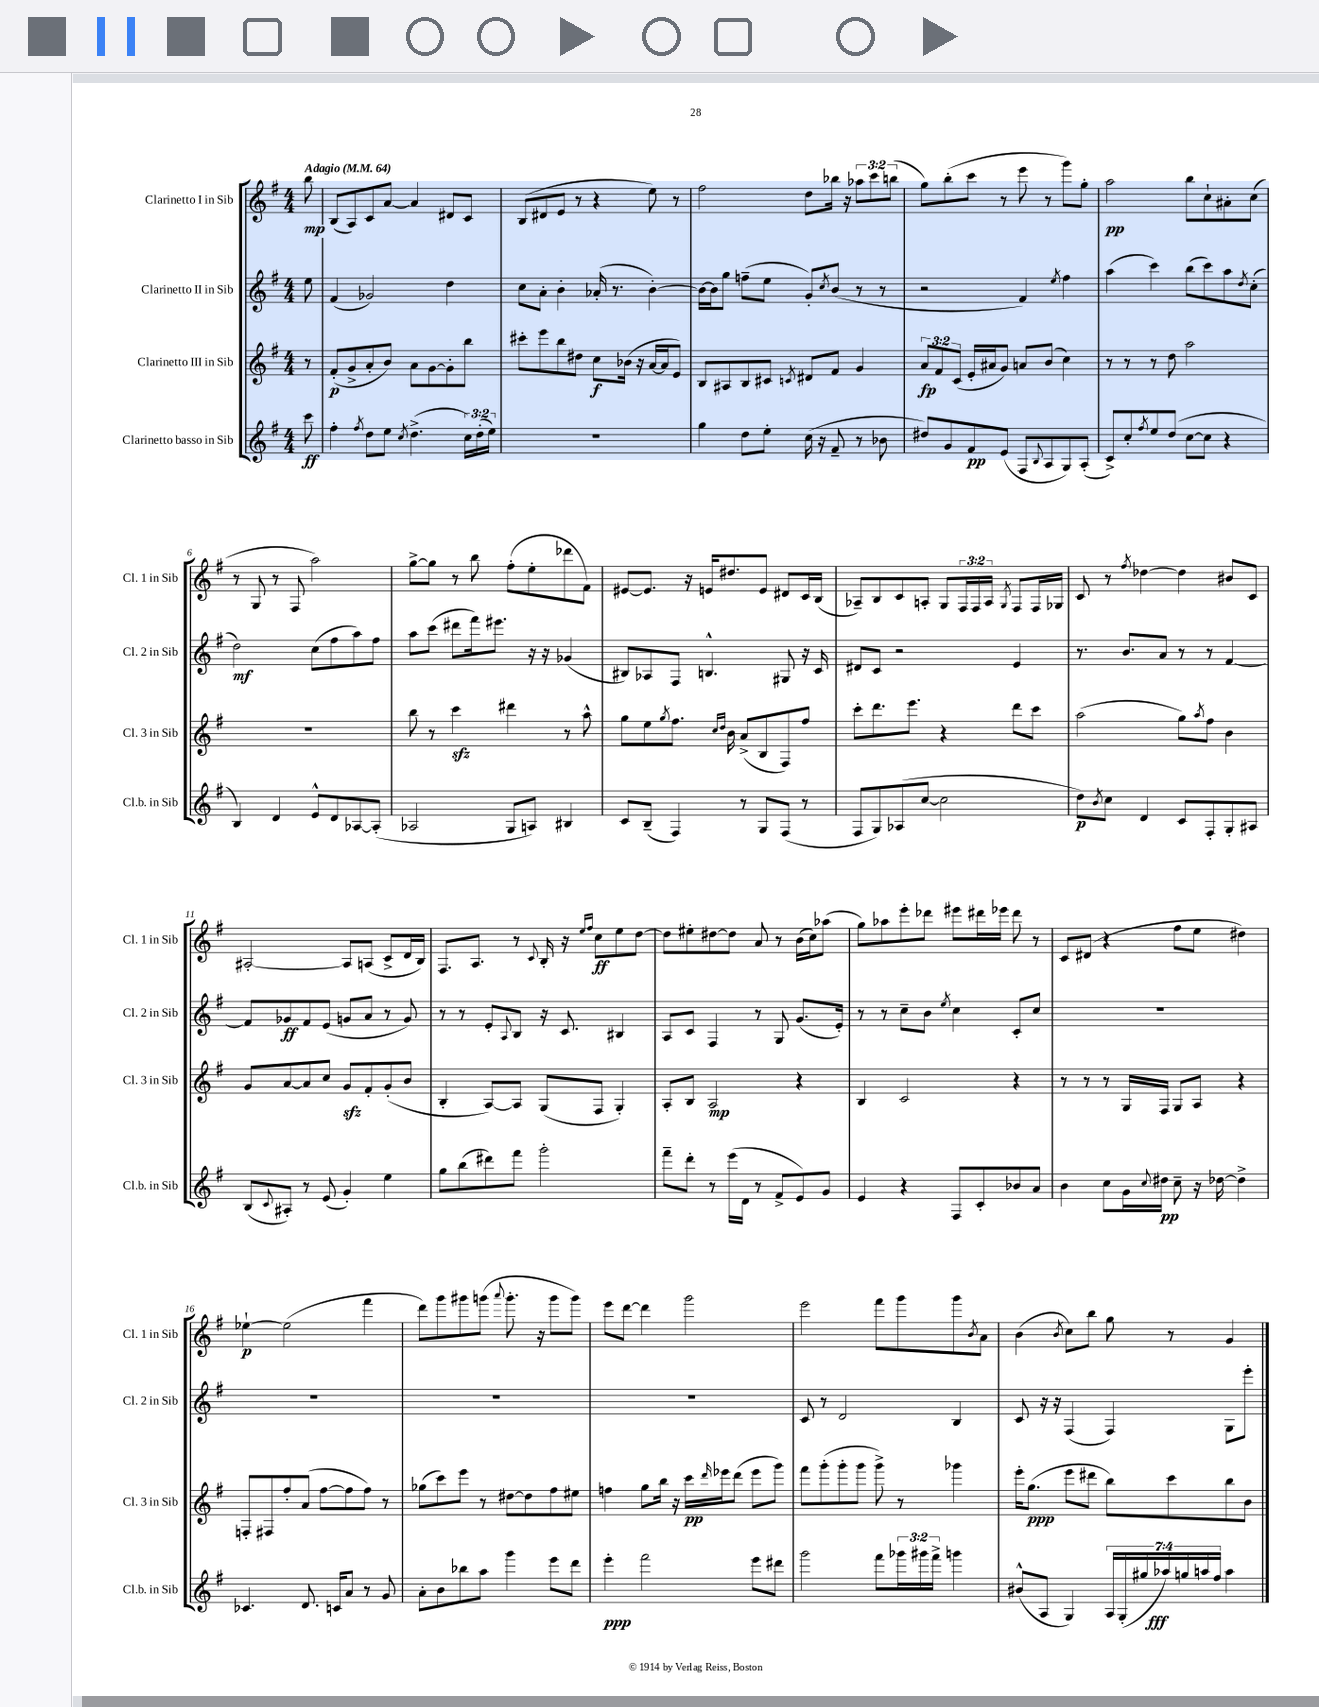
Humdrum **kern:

**kern	**kern	**kern	**kern
*staff4	*staff3	*staff2	*staff1
*clefG2	*clefG2	*clefG2	*clefG2
*k[f#]	*k[f#]	*k[f#]	*k[f#]
*M4/4	*M4/4	*M4/4	*M4/4
*MM64	*MM64	*MM64	*MM64
8ccc\	8r	8ee\	8bb\
=	=	=	=
4ff#'\	(8f#'/L	(4f#/	(8B/L
.	8g^/	.	8A/)
8qff#/	.	.	.
8dd\L	8a'/	2g-/)	8c/
8ee\J	8b/J)	.	[8a/J
8qcc/	.	.	.
(4.dd^\	8a\L	.	4a/]
.	[8g\	.	.
.	8g'\]	4dd\	8d#/L
24cc\LL)	8bb\J	.	8c/J
(24dd'\	.	.	.
24ee\JJ)	.	.	.
=	=	=	=
1r	8ccc#'\L	8cc\L	(8B/L
.	8eee\	8a'\J	8d#/
.	8bb\	4b'\	8e/J
.	8dd#\J	.	8r
.	8cc\L	(16a-'/	4r
.	.	8.r	.
.	(16b-\Jk	.	.
.	16r	.	.
.	[16a/LL	[4b'\)	8ee\)
.	16a/]J	.	.
.	8e/J)	.	8r
=	=	=	=
4gg\	8B/L	16b\_LL	2ff#\
.	.	16b\]J	.
.	8A#/	8gg\J	.
8dd\L	8B/	(8ff~\L	.
8ee'\J	8c#/J	8ee\J	.
.	8qc/	.	.
(16cc\	8d#/L	8g'/L)	8dd\L
16r	.	.	.
.	.	8qcc/	.
8f#~/	8f#/J	(8b/J	16bb-\Jk
.	.	.	16r
8r	4g/	8r	12aa-\L
.	.	.	12ccc\
8b-\	.	8r	.
.	.	.	(12bb\J
=	=	=	=
8dd#/L)	12a/L	2r	8gg\L)
.	12f#/	.	.
8g/	.	.	(8bb'\
.	(12c/J	.	.
8f#/	16e'/LL	.	8ccc\J
.	16a#/J	.	.
(8e/J	8g/J)	.	8r
8F#/L	8a/L	4f#/)	8eee\
8qqB/	.	.	.
8A/	(8b/J	.	8r
.	.	8qee/	.
8G/)	4cc\)	4ff#\	8ggg\L)
(8A'/J	.	.	8gg'\J
=	=	=	=
8c^/L)	8r	(4aa\	2aa\
8cc'/	8r	.	.
8qff#/	.	.	.
8ee/	8r	4ccc\)	.
(8dd/J	8dd\	.	.
[8cc\L	2aa\	(8bb\L	8bb\L
8cc\]J	.	8ccc\)	8cc`\
4r	.	8aa\	8a#'\
.	.	8qdd/	.
.	.	(8cc'\J	(8cc\J
=	=	=	=
4B/)	1r	2dd\)	8r
.	.	.	8G/
4d/	.	.	8r
.	.	.	8F#/
8e^^/L	.	(8cc\L	2aa\)
8d/	.	8ff#\	.
[8A-/	.	8aa\)	.
(8A-'/]J	.	8ff#\J	.
=	=	=	=
2A-/	8bb\	8aa\L	[8gg^\L
.	8r	(8ccc\J	8gg\]J
.	4ccc\	8ddd#\L	8r
.	.	16fff#\k)	8bb\
.	.	8.eee#\J	.
8G/L	4ddd#\	.	(8ff#'\L
8A/J)	.	16r	8ee'\
.	.	16r	.
4B#/	8r	(4g-/	8ddd-\
.	8aa^^\	.	8f#\J)
=	=	=	=
8c/L	8gg\L	8B#/L)	[8e#/L
(8B~/J	8ee\	8A-/	8.e#/]J
.	8qgg/	.	.
4F#/)	8.ff#\J	8F#/J	.
.	.	.	16r
.	.	4.B^^/	16e/LK
.	16qqcc/LL	.	.
.	16qqdd/JJ	.	.
.	16b\	.	8.dd#/
8r	(8a^/L	.	.
8G/L	8B/	.	8e/J
(8F#/J	8F#/)	8G#/	8d#/L
8r	8ff#/J	16r	16c/L
.	.	16c/	(16B/JJ
=	=	=	=
8F#/L	8ccc'\L	8d#/L	8A-~/L)
8G/)	8.ddd\	8c/J	8B/
(8A-/	.	2r	8c/
.	8.eee\J	.	.
[8cc/J	.	.	8A'/J
2cc\]	4r	.	8G/L
.	.	.	24F#/L
.	.	.	24F#/
.	.	.	24A/JJ
.	.	.	8qG/
.	8ddd\L	4e/	8F#/L
.	8ccc\J	.	16F#/L
.	.	.	16G-/JJ
=	=	=	=
8dd\L)	(2aa\	8.r	8c/
8qb/	.	.	.
8cc\J	.	.	8r
.	.	8.b/L	.
.	.	.	8qff#/
4d/	.	.	[4dd-\
.	.	8a/J	.
8c/L	8gg\L)	8r	4dd-\]
.	8qaa/	.	.
8F#'/	8ff#\J	8r	.
8G'/	4b\	[4f#/	8b#/L
8A#/J	.	.	8c/J
=	=	=	=
(8B/L	8g/L	8f#/]L	[2A#'/
8qqc/	.	.	.
8A#'/J)	[8a/	8g-/	.
8r	8a/]	8f#/	.
(8e/	8cc/J	(8e/J	.
4g'/)	8g/L	8g/L	8A#/]L
.	8f#'/	8a/J	(8A/J
4ee\	(8g'/	8r	8c^/L
.	8b/J	8g/)	16d/L
.	.	.	16B/JJ)
=	=	=	=
8gg\L	4B'/	8r	8.F#/L
(8bb\	.	8r	.
.	.	.	8.A/J
8ddd#\)	[8A/L)	8e'/L	.
.	.	8qqA/	.
8fff#\J	8A/]J	8B/J	8r
.	.	.	8qqc/
2ggg'\	(8G/L	16r	16B'/
.	.	8.c/	16r
.	.	.	16qqee/LL
.	.	.	16qqff#/JJ
.	8F#/J	.	8cc\L
.	4G'/)	4B#/	8ee\
.	.	.	[8dd\J
=	=	=	=
8fff#~\L	8A'/L	8A/L	8dd\]L
8ddd'\J	8B/J	8c/J	8ee#'\
8r	2A/	4F#/	[8dd#\
(16eee\LL	.	.	8dd#\]J
16d\JJ	.	.	.
8r	.	8r	8a/
8f#^/L	.	8G/	8r
8e/)	4r	(8.g/L	(16b\LL
.	.	.	16cc\J)
8g/J	.	.	(8aa-\J
.	.	16e'/Jk)	.
=	=	=	=
4e/	4B/	8r	8gg\L)
.	.	8r	8aa-\
4r	2c/	8cc~\L	8eee'\
.	.	8b\J	8ddd-\J
.	.	8qee/	.
8F#/L	.	4cc\	8eee#\L
8c'/	.	.	16ddd#\L
.	.	.	16eee-\JJ
8b-/	4r	8c'/L	8ddd#\
8a/J	.	8cc/J	8r
=	=	=	=
4b\	8r	1r	8c/L
.	8r	.	(8d#/J
8cc\L	8r	.	4r
16g\L	16G/LL	.	.
8qqcc/	.	.	.
16dd#\JJ	16F#/JJ	.	.
8cc~\	8G/L	.	8ff#\L
16r	8A/J	.	8ee\J
[16dd-\	.	.	.
4dd-^\]	4r	.	4dd#\)
=	=	=	=
4.c-/	8F'/L	1r	[4ee-`\
.	8F#/	.	.
.	8ff#'/	.	(2ee-\]
8.d/	(8a/J	.	.
.	[8ff#\L	.	.
16c/LK	.	.	.
8a/J	8ff#\]	.	.
8r	8ff#\J)	.	4fff#\
8g/	8r	.	.
=	=	=	=
8a'\L	(8gg-\L	1r	8ddd\L)
8b\	8ccc\)	.	8ggg\
8bb-\	8eee\J	.	8ggg#\
8aa\J	8r	.	(8ggg\J
.	.	.	8qqaaa/
4ggg\	[8dd#\L	.	8.ggg'\
.	8dd#\]	.	.
.	.	.	16r
8eee\L	8ff#\	.	8ggg\L
8ddd\J	8ee#\J	.	8ggg\J)
=	=	=	=
4eee'\	4ff\	1r	8eee\L
.	.	.	[8ddd\J
2fff#\	8gg\L	.	4ddd\]
.	16bb\Jk	.	.
.	16r	.	.
.	16ccc\LL	.	2ggg\
.	16qqddd/	.	.
.	16eee-\J	.	.
.	(8ddd\J	.	.
8eee\L	8eee-\L	.	.
8ddd#\J	8ggg\J)	.	.
=	=	=	=
2ggg\	8fff#\L	8c/	2eee\
.	(8ggg'\	8r	.
.	8ggg'\	2d/	.
.	8ggg\J	.	.
8fff#\L	8ggg^\)	.	8fff#\L
24ggg-\L	8r	.	8ggg\
24ggg#\	.	.	.
24fff#^\JJ	.	.	.
4ggg\	4ggg-\	4B/	8ggg\
.	.	.	8qb/
.	.	.	8a\J
=	=	=	=
(8b#^^/L	16eee'\LK	8c/	(4b\
.	(8.gg\J	.	.
8A/J	.	16r	.
.	.	16r	.
.	.	.	8qb/
4G/)	8eee\L	(4F#/	8cc\L)
.	8ddd#\J	.	8bb\J
28A/LL	8bb\L)	4F#/)	8gg\
(28G'/	.	.	.
28gg#/	.	.	.
28aa-/)	.	.	.
.	8ccc\	.	8r
28gg/	.	.	.
28aa/	.	.	.
28ff#/JJ	.	.	.
4aa\	8bb\	8G\L	4g/
.	8b\J	8eee'\J	.
==	==	==	==
*-	*-	*-	*-
